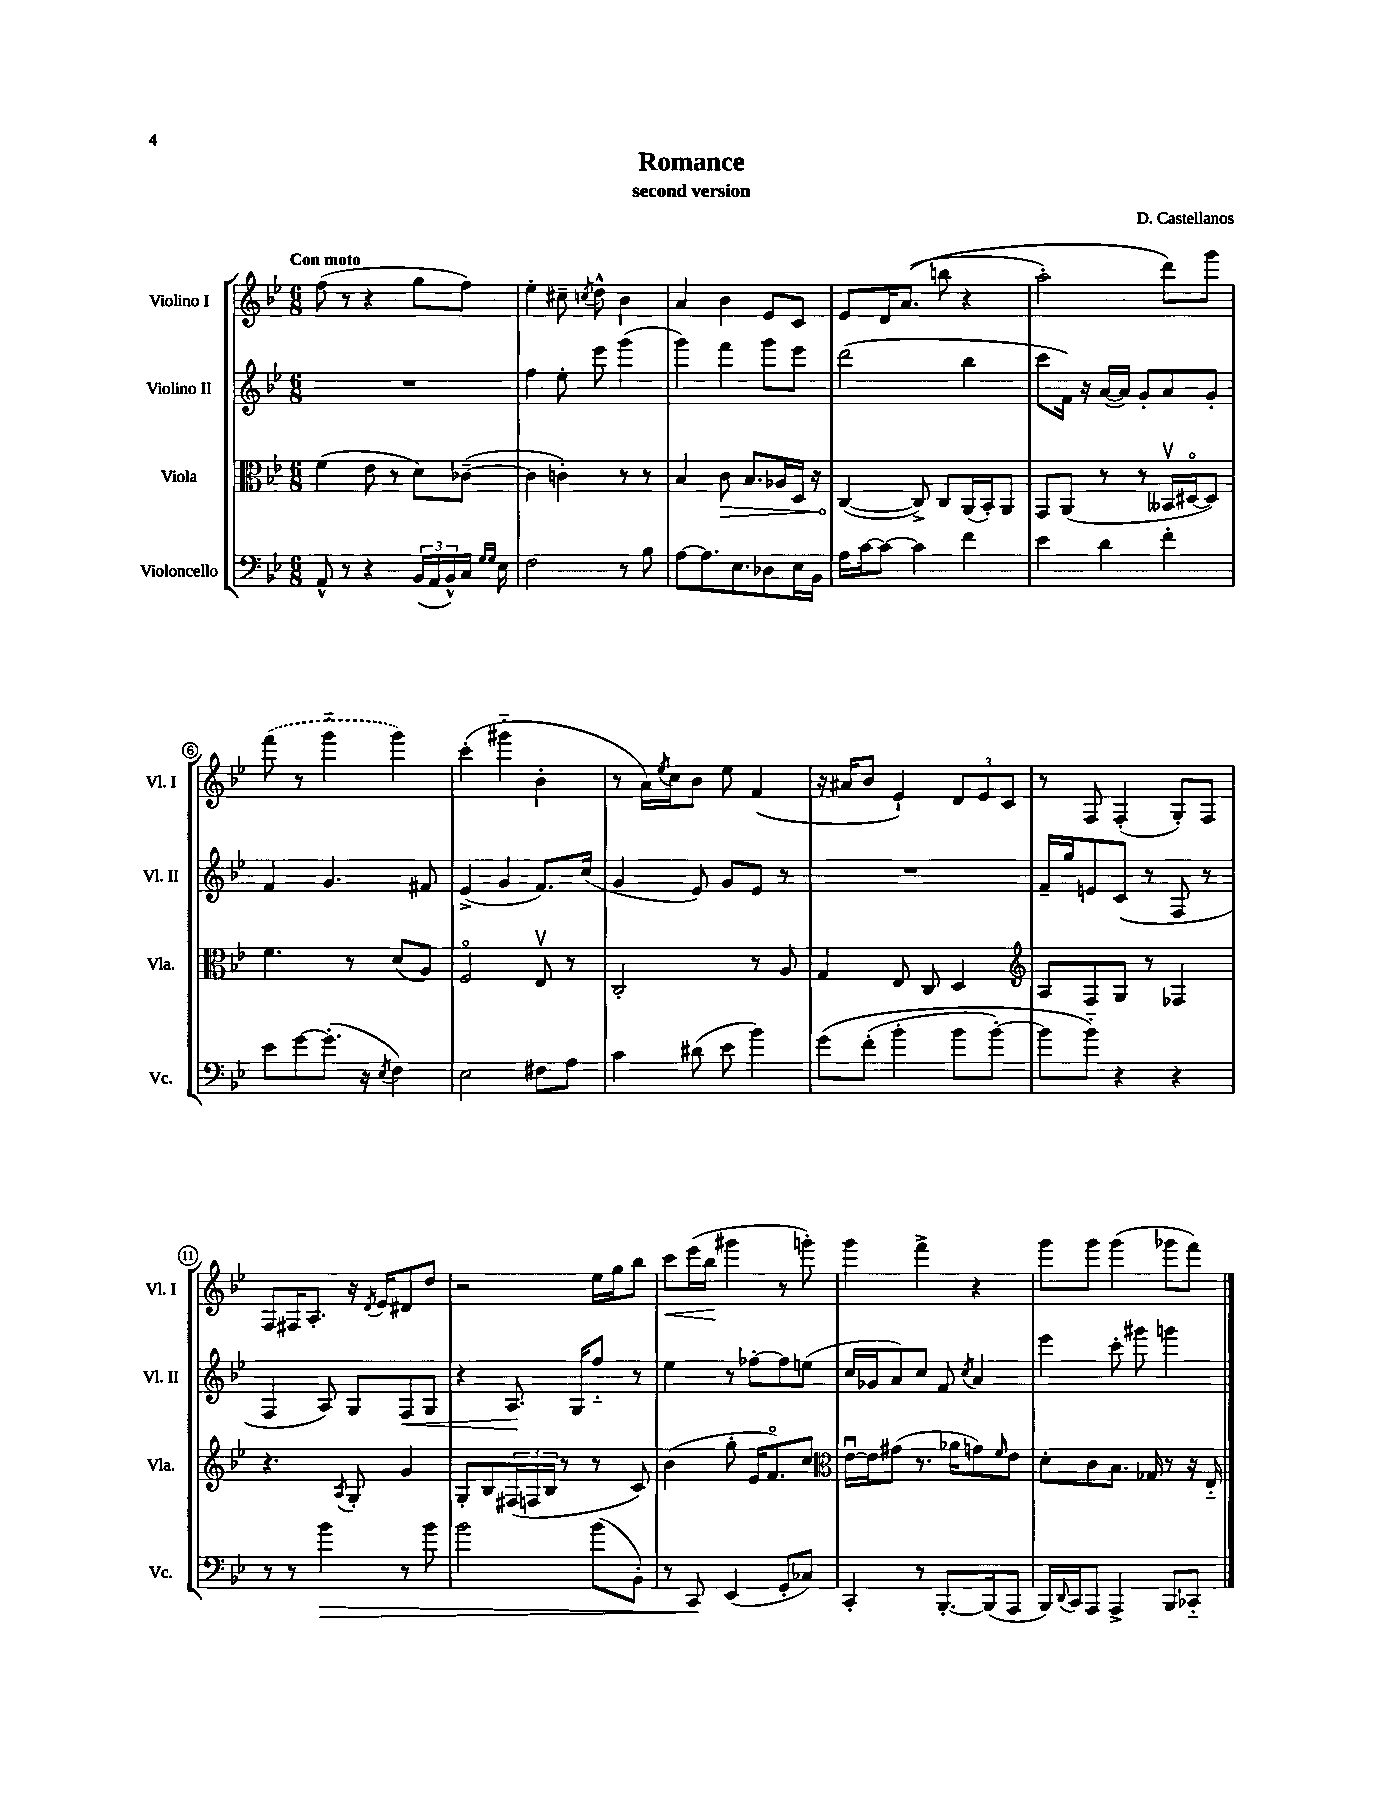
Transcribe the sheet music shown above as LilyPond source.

\header { title = "Romance" composer = "D. Castellanos" subtitle = "second version" }
<<
\new StaffGroup <<
\new Staff = "s0" \with { instrumentName = "Violino I" shortInstrumentName = "Vl. I" } {
    \clef treble \key bes \major \numericTimeSignature \time 6/8 \tempo "Con moto"
    f''8( r8 r4 g''8 f''8) |
    ees''4-. cis''8-- \acciaccatura { c''8 } d''8-^ bes'4 |
    a'4 bes'4 ees'8 c'8 |
    ees'8 d'16 a'8.(\( b''8 r4 |
    a''2-.) d'''8\) g'''8 |
    \once \slurDashed f'''8( r8 g'''4-_ g'''4) |
    c'''4-.( gis'''4-_ bes'4-. |
    r8 a'16) \acciaccatura { ees''8 } c''16 bes'8 ees''8 f'4( |
    r16 ais'16 bes'8 ees'4-!) \tuplet 3/2 { d'8 ees'8 c'8 } |
    r8 f8 f4-.( g8-.) f8 |
    f8 fis16 a8.-. r16 \acciaccatura { d'8 } ees'16 dis'8 d''8 |
    r2 ees''16 g''16 bes''8 |
    c'''8\< ees'''16( bes''16\! gis'''4 r8 g'''8-.) |
    g'''4 f'''4-> r4 |
    g'''8 g'''8 g'''4( ges'''8 f'''8) \bar "|." |
}
\new Staff = "s1" \with { instrumentName = "Violino II" shortInstrumentName = "Vl. II" } {
    \clef treble \key bes \major \numericTimeSignature \time 6/8
    R2. |
    f''4 ees''8-. ees'''8 g'''4( |
    g'''4) f'''4 g'''8 ees'''8 |
    d'''2( bes''4 |
    c'''8 f'16) r16 a'16~( a'16) g'8-. a'8 g'8-. |
    f'4 g'4. fis'8 |
    ees'4->( g'4 f'8.) c''16( |
    g'4 ees'8) g'8 ees'8 r8 |
    R2. |
    f'16-- g''16 e'8 c'8( r8 f8 r8 |
    f4 a8) g8 f8\< g8 |
    r4 a8.\! g16 f''8-_ r8 |
    ees''4 r8 fes''8~-. fes''8 e''8( |
    c''16 ges'16 a'8) c''8 f'8 \acciaccatura { c''8 } a'4 |
    ees'''4 c'''8-. gis'''8 g'''4 \bar "|." |
}
\new Staff = "s2" \with { instrumentName = "Viola" shortInstrumentName = "Vla." } {
    \clef alto \key bes \major \numericTimeSignature \time 6/8
    f'4( ees'8 r8 d'8) ces'8~--( |
    ces'4 c'4-.) r8 r8 |
    bes4 \once \override Hairpin.circled-tip = ##t c'8\> bes8. aes16 d16 r16 |
    c4~\!( c8->) c8 a,16( bes,16-.) a,8 |
    g,8 a,8( r8 r8 beses,16\upbow dis16~\flageolet dis8) |
    f'4. r8 d'8( a8) |
    f2\flageolet ees8\upbow r8 |
    c2-. r8 a8 |
    g4 ees8 c8 d4 |
    \clef treble a8 f8 g8 r8 fes4 |
    r4. \acciaccatura { a8 } g8-. g'4 |
    g8-. bes8 \tuplet 3/2 { fis16( f16 bes16 } r8 r8 c'8) |
    bes'4( g''8-. ees'16 f'8.\flageolet) c''8 |
    \clef alto ees'16~\downbow ees'16 gis'8( r8. aes'16 g'8) \grace { f'16 } ees'8 |
    d'8-. c'8 bes8. ges16 r8 r16 ees16-_ \bar "|." |
}
\new Staff = "s3" \with { instrumentName = "Violoncello" shortInstrumentName = "Vc." } {
    \clef bass \key bes \major \numericTimeSignature \time 6/8
    a,8-^ r8 r4 \tuplet 3/2 { bes,16( a,16 bes,16-^) } c16 \grace { g16 g16 } ees16 |
    f2 r8 bes8 |
    a8~ a8. ees8. des8 ees16 bes,16 |
    a16 c'16~ c'8~ c'4 f'4 |
    ees'4 d'4 f'4-. |
    ees'8 g'8~ g'8.-.( r16 \acciaccatura { ees8 } f4) |
    ees2 fis8 a8 |
    c'4 dis'8( ees'8 bes'4) |
    g'8\( f'8-.( bes'4-. bes'8 bes'8~-.) |
    bes'8 bes'8-_\) r4 r4 |
    r8 r8 bes'4\> r8 bes'8 |
    bes'2 bes'8( bes,8-.) |
    r8 c,8\! ees,4( g,8-. ces8) |
    c,4-. r8 bes,,8.~-. bes,,16( a,,8 |
    bes,,16) \appoggiatura { d,8 } c,16 a,,8 a,,4-> bes,,8 ces,8-_ \bar "|." |
}
>>
>>
\layout { \context { \Score \override BarNumber.stencil = #(make-stencil-circler 0.1 0.3 ly:text-interface::print) } }
